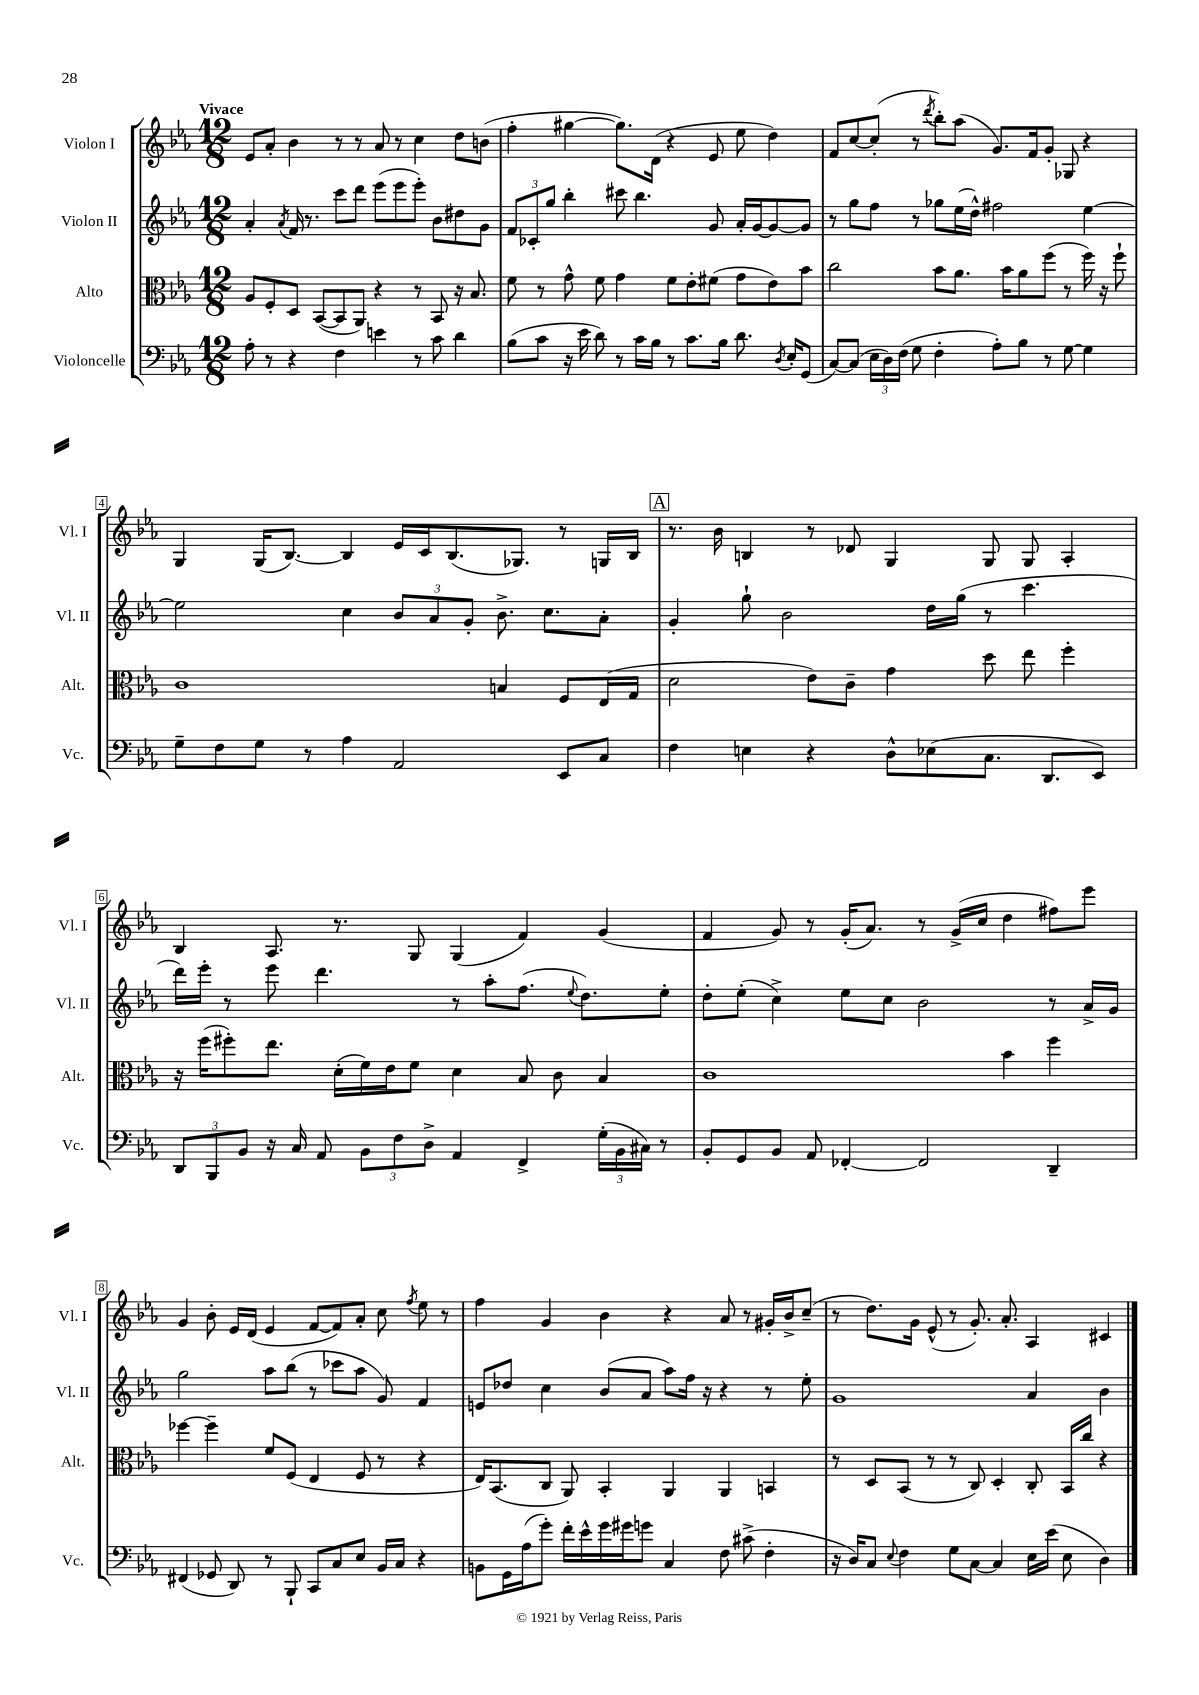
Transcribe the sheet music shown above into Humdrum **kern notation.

**kern	**kern	**kern	**kern
*staff4	*staff3	*staff2	*staff1
*clefF4	*clefC3	*clefG2	*clefG2
*k[b-e-a-]	*k[b-e-a-]	*k[b-e-a-]	*k[b-e-a-]
*M12/8	*M12/8	*M12/8	*M12/8
8A-'\	8A-/L	4a-'/	8e-/L
8r	8F'/	.	8a-'/J
.	.	8qa-/	.
4r	8D/J	16f/	4b-\
.	.	8.r	.
.	([8BB-/L	.	.
4F\	8BB-/]	8ccc\L	8r
.	8AA-/J)	8ddd\J	8r
4e\	4r	(8eee-\L	8a-/
.	.	8eee-\	8r
8r	8r	8eee-'\J)	4cc\
8c\	8BB-/	8b-\L	.
4d\	16r	8dd#\	8dd\L
.	8.B-/	.	.
.	.	8g\J	(8b\J
=	=	=	=
(8B-\L	8f\	12f/L	4ff'\
.	.	12c-'/	.
8c\J	8r	.	.
.	.	12gg/J	.
16r	8g^^\	4bb-'\	[4gg#\
16e-\	.	.	.
8d\)	8f\	.	.
8r	4g\	8ccc#\	8.gg#\]L)
16c\LL	.	4.bb-\	.
16B-\JJ	.	.	(16d\Jk
8r	8f\L	.	4r
8.c\L	8e-'\	.	.
.	(8f#\J	8g/	8e-/
16B-\Jk	.	.	.
8.d\	8g\L	16a-'/LL	8ee-\
.	.	[16g/J	.
.	8e-\)	8g/_	4dd\)
8qD/	.	.	.
16E-'/LK	.	.	.
(8GG/J	8b-\J	8g/]J	.
=	=	=	=
[8C/L)	2cc\	8r	8f/L
(8C/]J	.	8gg\L	[8cc/
24E-\LL	.	8ff\J	(8cc'/]J
24D\)	.	.	.
(24F\JJ	.	.	.
8G\	.	8r	8r
.	.	.	8qddd/
4F'\	8b-\L	8gg-\L	8bb-'\L)
.	8.a-\J	(16ee-\L	(8aa-\J
.	.	16dd^^\JJ)	.
8A-'\L)	.	2ff#\	8.g/L)
.	16b-\LK	.	.
8B-\J	8a-\	.	.
.	.	.	16f/k
8r	(8ff\J	.	8g'/J
[8G\	8r	.	8G-/
4G\]	16ff\)	[4ee-\	4r
.	16r	.	.
.	8ff`\	.	.
=	=	=	=
8G~\L	1c	2ee-\]	4G/
8F\	.	.	.
8G\J	.	.	(16G/LK
.	.	.	[8.B-/J)
8r	.	.	.
4A-\	.	4cc\	4B-/]
2AA-/	.	12b-/L	16e-/LL
.	.	.	16c/J
.	.	12a-/	.
.	.	.	(8.B-/
.	.	12g'/J	.
.	4B/	8.b-^\	.
.	.	.	8.G-/J)
.	.	8.cc\L	.
8EE-/L	8F/L	.	8r
8C/J	(16E-/L	8a-'\J	16G/LL
.	16G/JJ	.	16B-/JJ
=	=	=	=
4F\	2d\	4g'/	8.r
.	.	.	16b-\
4E\	.	8gg`\	4B/
.	.	2b-\	.
4r	8e-\L)	.	8r
.	8c~\J	.	8d-/
8D^^\L	4g\	.	4G/
(8E-\	.	16dd\LL	.
.	.	(16gg\JJ	.
8.C\J	8dd\	8r	8G/
.	8ee-\	4.ccc\	8G/
8.DD/L	.	.	.
.	4ff'\	.	4A-'/
8EE-/J)	.	.	.
=	=	=	=
12DD/L	16r	16ddd\LL)	4B-/
.	(16ff\LK	16eee-'\JJ	.
12BBB-/	.	.	.
.	8ff#'\)	8r	.
12BB-/J	.	.	.
16r	8.ee-\J	8eee-\	8.A-/
16C/	.	.	.
8AA-/	.	4.ddd\	.
.	(16d'\LL	.	8.r
12BB-\L	16f\)	.	.
.	16e-\J	.	.
12F\	.	.	.
.	8f\J	.	8G/
12D^\J	.	.	.
4AA-/	4d\	8r	(4G/
.	.	8aa-'\L	.
4FF^/	8B-/	(8.ff\J	4f/)
.	8c\	.	.
.	.	8qqee-/	.
.	.	8.dd\L)	.
(24G'\LL	4B-/	.	(4g/
24BB-\	.	.	.
24C#\JJ)	.	.	.
8r	.	8ee-'\J	.
=	=	=	=
8BB-'/L	1c	8dd'\L	4f/
8GG/	.	(8ee-'\J	.
8BB-/J	.	4cc^\)	8g/)
8AA-/	.	.	8r
[4FF-'/	.	8ee-\L	(16g'/LK
.	.	.	8.a-/J)
.	.	8cc\J	.
2FF-/]	.	2b-\	8r
.	.	.	(16g^/LL
.	.	.	16cc/JJ
.	4b-\	.	4dd\
4DD~/	4ff\	8r	8ff#\L)
.	.	16a-^/LL	8eee-\J
.	.	16g/JJ	.
=	=	=	=
(4FF#/	[4ff-\	2gg\	4g/
8GG-/	4ff-~\]	.	8b-'\
8DD/)	.	.	16e-/LL
.	.	.	(16d/JJ
8r	8f/L	8aa-\L	4e-/
8BBB-`/	(8F/J	(8bb-\J	.
8CC/L	4E-/	8r	[8f/L
8C/	.	8ccc-\L	8f/])
8E-/J	8F/	8aa-\J	8a-'/J
16BB-/LL	8r	8g/)	8cc\
16C/JJ	.	.	.
.	.	.	8qff/
4r	4r	4f/	8ee-\
.	.	.	8r
=	=	=	=
8BB\L	16E-/LK)	8e/L	4ff\
.	(8.BB-/	.	.
16GG\L	.	8dd-/J	.
(16A-\J	.	.	.
8g'\J)	8C/J	4cc\	4g/
16f'\LL	8AA-/)	.	.
16e-^^\	.	.	.
16g\	4BB-'/	(8b-/L	4b-\
16g#\J	.	.	.
8g\J	.	8a-/J	.
4C/	4AA-/	8aa-\L)	4r
.	.	16ff\Jk	.
.	.	16r	.
8F\	4AA-/	4r	8a-/
(8c#^\	.	.	8r
4F'\	4BB/	8r	16g#'/LL
.	.	.	16b-^/J
.	.	8ee-'\	(8cc~/J
=	=	=	=
16r	8r	1g	8r
16D/LK)	.	.	.
8C/J	8D/L	.	8.dd\L)
8qqE-/	.	.	.
4F\	(8BB-/J	.	.
.	.	.	16g\Jk
.	8r	.	(8e-^^/
8G\L	8r	.	8r
[8C\J	8C/)	.	8.g'/)
4C/]	4D'/	.	.
.	.	.	8.a-'/
16E-\LL	8C'/	4a-/	4A-/
(16e-\JJ	.	.	.
8E-\	16BB-/LL	.	.
.	16cc/JJ	.	.
4D\)	4r	4b-\	4c#/
==	==	==	==
*-	*-	*-	*-
